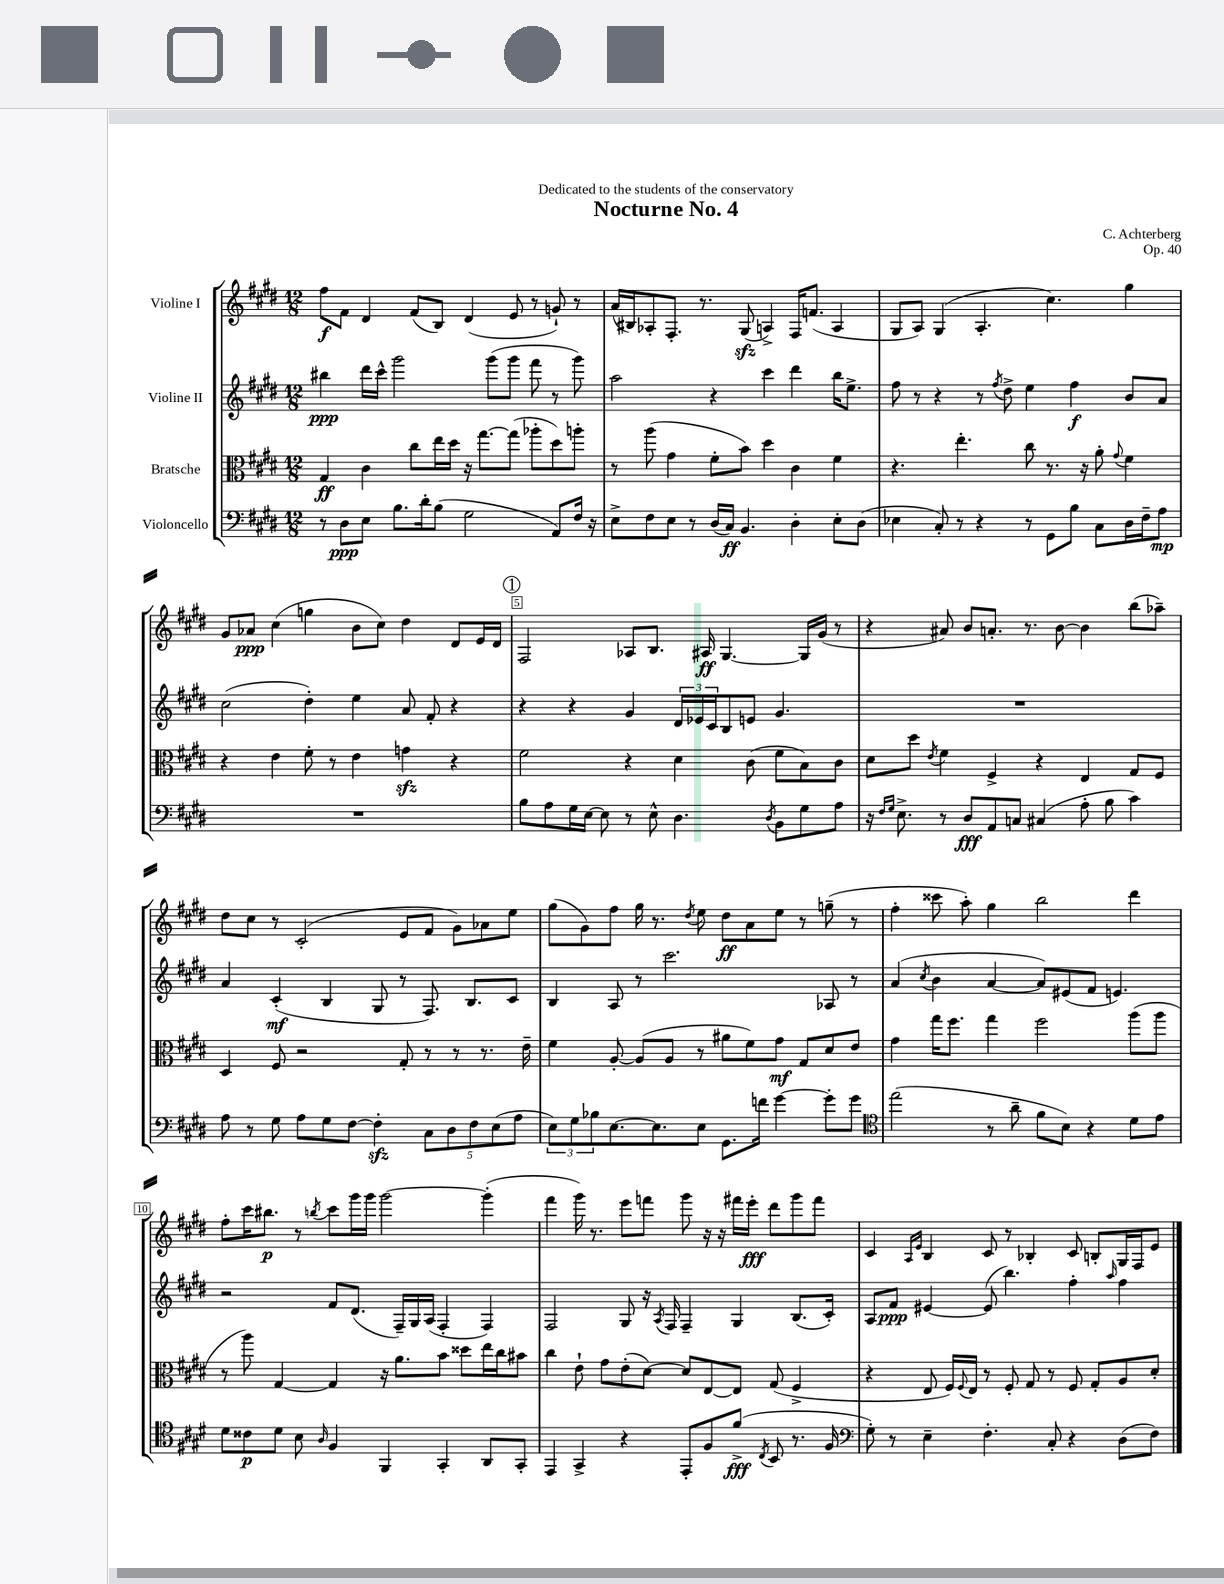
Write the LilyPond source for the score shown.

\header { title = "Nocturne No. 4" composer = "C. Achterberg" dedication = "Dedicated to the students of the conservatory" opus = "Op. 40" }
<<
\new StaffGroup <<
\new Staff = "s0" \with { instrumentName = "Violine I" } {
    \clef treble \key e \major \numericTimeSignature \time 12/8
    fis''8\f fis'8 dis'4 fis'8( b8) dis'4( e'8 r8 g'8-!) r8 |
    a'16( bis16) aes8-. fis8.-. r8. gis8\sfz( a4->) fis16 f'8.( a4 |
    gis8 a8) gis4( a4.-. cis''4.) gis''4 |
    gis'8 aes'8\ppp cis''4( g''4 b'8 cis''8) dis''4 dis'8 e'16 dis'16 |
    \mark \markup { \circle "1" } fis2 aes8 b8. ais16\ff gis4.~ gis16 gis'16( r8 |
    r4 ais'8) b'8 a'8.-. r8. b'8~ b'4 b''8( aes''8--) |
    dis''8 cis''8 r8 cis'2-.( e'8 fis'8 gis'8) aes'8 e''8 |
    gis''8( gis'8) fis''8 gis''16 r8. \acciaccatura { dis''8 } e''8 dis''8\ff a'8 e''8 r8 g''8--( r8 |
    fis''4-. cisis'''8 a''8-.) gis''4 b''2 dis'''4 |
    fis''8-. cis'''16 bis''8.\p r8 \acciaccatura { b''8 } cis'''8 gis'''16 gis'''16 gis'''2~ gis'''4-.( |
    fis'''4 gis'''16) r8. e'''8 f'''8 gis'''8 r16 r16 fis'''16 e'''16-.\fff dis'''8 gis'''8 fis'''8 |
    cis'4 \grace { a16 e'16 } b4 cis'8 r8 bes4-. cis'8 b8-. gis16 fis16 e'8 \bar "|." |
}
\new Staff = "s1" \with { instrumentName = "Violine II" } {
    \clef treble \key e \major \numericTimeSignature \time 12/8
    bis''4\ppp dis'''16 cis'''16-^ gis'''2 gis'''8( gis'''8 fis'''8 r8 gis'''8) |
    a''2 r4 cis'''4 dis'''4 b''16 e''8.-> |
    fis''8 r8 r4 r8 \acciaccatura { fis''8 } dis''8-> e''4 fis''4\f b'8 a'8 |
    cis''2( dis''4-.) e''4 a'8 fis'8-. r4 |
    \mark \markup { \circle "1" } r4 r4 gis'4 \tuplet 3/2 { dis'16 ees'16 cis'16 } b8 e'8 gis'4. |
    R1. |
    a'4 cis'4-.\mf( b4 gis8 r8 fis8.) b8. cis'8 |
    b4 a8 r8 cis'''2. aes8 r8 |
    a'4( \acciaccatura { cis''8 } b'4 a'4~ a'8) eis'8( fis'8 e'4.) |
    r2 fis'8 dis'8.( fis16--) gis16 a16( fis4-. fis4) |
    fis2 gis8 r16 \acciaccatura { a8 } fis16 fis4-- gis4 b8.( cis'16-.) |
    a8 fis'8\ppp eis'4~ eis'8( b''4.) fis''4-. \grace { a''16 } fis''4 \bar "|." |
}
\new Staff = "s2" \with { instrumentName = "Bratsche" } {
    \clef alto \key e \major \numericTimeSignature \time 12/8
    gis4\ff cis'4 cis''8 e''16 dis''16 r16 gis''8.~ gis''8( aes''8-. dis''8) a''8-. |
    r8 a''8( gis'4 fis'8-. b'8) dis''4 cis'4 fis'4 |
    r4. e''4.-. cis''8 r8. r16 a'8-. \appoggiatura { gis'8 } fis'4 |
    r4 e'4 fis'8-. r8 e'4 g'4\sfz r4 |
    \mark \markup { \circle "1" } fis'2 r4 dis'4 cis'8( fis'8 b8) cis'8 |
    dis'8 dis''8 \acciaccatura { e'8 } fis'4 fis4-> r4 e4 gis8 fis8 |
    dis4 fis8 r2 gis8-. r8 r8 r8. e'16-- |
    fis'4 a8~-. a8( a8 r8 ais'8 fis'8) gis'8\mf gis8 dis'8 e'8 |
    gis'4 gis''16 fis''8. gis''4 fis''2 a''8( a''8 |
    r8 a''8) gis4~ gis4 r16 a'8. b'8 disis''8 e''16 cis''16 bis'8 |
    cis''4 e'8-! gis'8 e'8-.( dis'8~) dis'8 e8~ e8 gis8( fis4-> |
    r4 e8 fis16) \appoggiatura { fis8 } e16 r8 fis8-. gis8 r8 fis8 gis8-. a8 dis'8-. \bar "|." |
}
\new Staff = "s3" \with { instrumentName = "Violoncello" } {
    \clef bass \key e \major \numericTimeSignature \time 12/8
    r8 dis8\ppp e8 b8. dis'16-. b8( gis2 a,8) fis16 r16 |
    e8-> fis8 e8 r8 dis16( cis16\ff) b,4. dis4-. e8-. dis8( |
    ees4 cis8-.) r8 r4 r8 gis,8 b8 cis8 dis16 fis16-- a8\mp |
    R1. |
    \mark \markup { \circle "1" } b8 a8 gis16 e16~ e8 r8 e8-^ dis4. \acciaccatura { dis8 } b,8 gis8 a8 |
    r16 \grace { fis16 gis16 } e8.-> r8 dis8\fff a,8 c8 cis4( a8-. b8 cis'4) |
    a8 r8 gis8 a8 gis8 fis8~ fis4-.\sfz \tuplet 5/4 { cis8 dis8 fis8 e8( a8 } |
    \tuplet 3/2 { e8) gis8 bes8 } e8.~ e8. e8 gis,8. f'16 gis'4~ gis'8-. gis'8 |
    \clef tenor e''2( r8 a'8-- fis'8 b8) r4 dis'8 e'8 |
    dis'8 cisis'8\p dis'8 b8 \grace { a16 } fis4 fis,4 gis,4-. a,8 gis,8-. |
    e,4 gis,4-> r4 e,8-. fis8 fis'8->\fff( \acciaccatura { cis8 } b,8 r8. fis16 |
    \clef bass gis8-.) r8 e4-- fis4.-. cis8-. r4 dis8( fis8) \bar "|." |
}
>>
>>
\layout { \context { \Score \override BarNumber.break-visibility = ##(#f #t #t) barNumberVisibility = #(every-nth-bar-number-visible 5) \override BarNumber.stencil = #(make-stencil-boxer 0.1 0.3 ly:text-interface::print) } }
